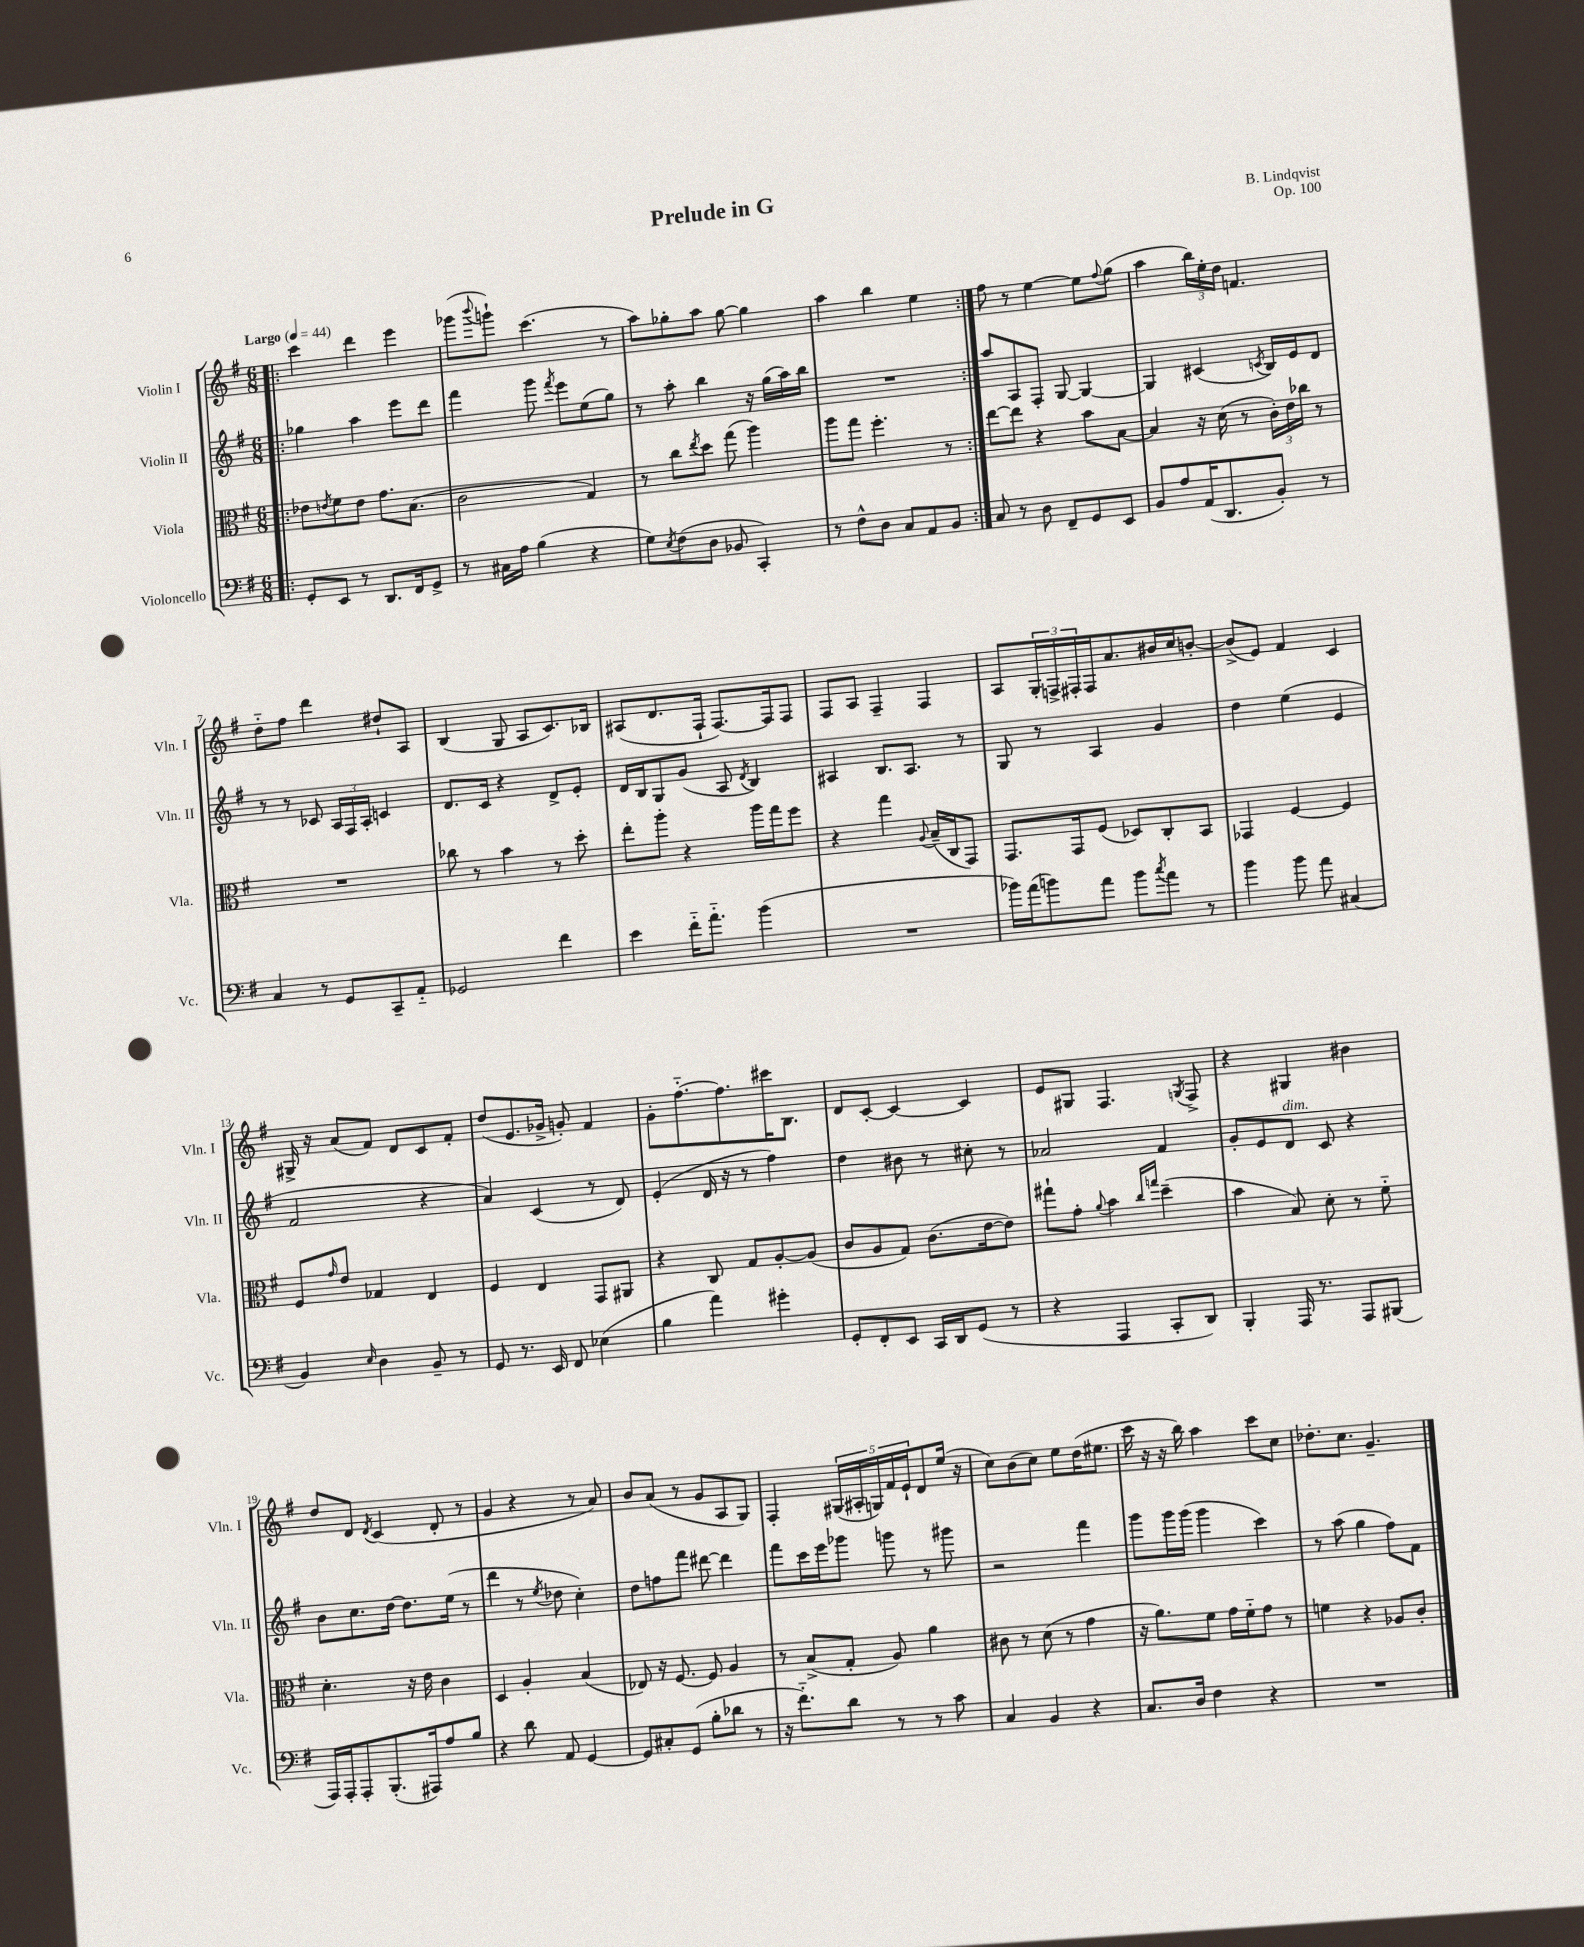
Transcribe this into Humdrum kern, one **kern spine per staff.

**kern	**kern	**kern	**kern
*staff4	*staff3	*staff2	*staff1
*clefF4	*clefC3	*clefG2	*clefG2
*k[f#]	*k[f#]	*k[f#]	*k[f#]
*M6/8	*M6/8	*M6/8	*M6/8
*MM44	*MM44	*MM44	*MM44
=!|:	=!|:	=!|:	=!|:
8GG'/L	8e-\L	4gg-\	4ccc\
.	8qe/	.	.
8EE/J	8f#\	.	.
8r	8e\J	4aa\	4ddd\
8.DD/L	8.g\L	.	.
.	.	8eee\L	4eee\
16FF#/k	(8.B\J	.	.
8GG^/J	.	8ddd\J	.
=	=	=	=
8r	2c\	4fff#\	(8ggg-\L
.	.	.	8qqbbb/
16C#\LL	.	.	8ggg`\J)
16A\JJ	.	.	.
(4B\	.	8ggg\	(4.ccc\
.	.	8qfff#/	.
.	.	8eee\L	.
4r	4G/)	(8ee\	.
.	.	8gg\J)	8r
=	=	=	=
8G\L)	8r	8r	8aa\L)
8qE/	.	.	.
(8F#\	8cc\L	8aa'\	8gg-'\
.	8qee/	.	.
8D\J	8dd\J	4bb\	8aa\J
8BB-/	(8gg\	.	[8gg-\
4CC'/)	4aa\)	16r	4gg-\]
.	.	(16gg\LL	.
.	.	16aa\)	.
.	.	16bb\JJ	.
=	=	=	=
8r	8aa\L	2.r	4aa\
8F#^^\L	8gg\J	.	.
8D\J	4.ff#'\	.	4bb\
8C/L	.	.	.
8AA/	.	.	4ee\
8BB/J	8r	.	.
=:|!	=:|!	=:|!	=:|!
8C/	[8ee\L	8aa/L	8ff#\
8r	8ee\]J	8A/	8r
8D\	4r	8F#'/J	[4ee\
8FF#~/L	.	[8G/	.
8GG/	8b\L	4G/_	8ee\]L
.	.	.	8qqff#/
8EE/J	[8B\J	.	(8gg\J
=	=	=	=
8BB/L	4B/]	4G/]	4aa\
8A/	.	.	.
(16AA/K	16r	(4c#/	24bb\LL)
.	.	.	24ee'\
8.DD/	(16d\	.	.
.	.	.	24dd\JJ
.	8r	.	4.f/
.	.	8qc/	.
8BB'/J)	24c'\LL)	16B/LL)	.
.	24e\	.	.
.	.	16e/J	.
.	24cc-\JJ	.	.
8r	8r	8d/J	.
=	=	=	=
4C/	2.r	8r	8dd'~\L
.	.	8r	8ff#\J
8r	.	8c-/	4ddd\
8GG/L	.	24A/LL	.
.	.	24F#/	.
.	.	24A'/JJ	.
8CC~/	.	4c/	8dd#`/L
8AA'~/J	.	.	8A/J
=	=	=	=
2GG-/	8cc-\	8.d/L	(4B/
.	8r	.	.
.	.	16c/Jk	.
.	4b\	4r	8G/
.	.	.	8A/L
4f#\	8r	8d^/L	8.c/)
.	8dd'\	8e'/J	.
.	.	.	16B-/Jk
=	=	=	=
4e\	8ee'\L	16d/LL	(8A#/L
.	.	16B/J	.
.	8aa'\J	8G/	8.d/
16f#'~\LK	4r	(8g/J	.
8.a'~\J	.	.	16F#`/Jk
.	.	8A/	[8.F#/L)
.	.	8qd/	.
(4b\	16aa\LL	4B/)	.
.	16gg\J	.	16F#/]k
.	8ff#\J	.	8F#/J
=	=	=	=
2.r	4r	4A#/	8F#/L
.	.	.	8A/J
.	4gg\	8.B/L	4F#~/
.	.	8.A#/J	.
.	8qqA/	.	.
.	(16B~/LL	.	4F#/
.	16C/J	.	.
.	8GG/J)	8r	.
=	=	=	=
16b-\LL)	8.GG/L	8G/	8A/L
(16a\J	.	.	.
8b\)	.	8r	24G'/L
.	.	.	24F^/
.	16GG/k	.	.
.	.	.	24F#'/
8a\J	(8F#/J	4A/	16F#/J
.	.	.	8.a/
8b\L	8D-/L)	.	.
8qcc/	.	.	.
8a\J	8C'/	4g/	16b#/L
.	.	.	16cc/J
8r	8BB/J	.	[8b'/J
=	=	=	=
4b\	4GG-/	4dd\	(8b^/]L
.	.	.	8e/J)
8b\	[4F#/	(4ee\	4f#/
8a\	.	.	.
(4C#/	4F#/]	4e/	4c/
=	=	=	=
4BB/)	8F#/L	2f#/	16G#^/
.	.	.	16r
.	16qqg/	.	.
.	8e/J	.	(8a/L
16qqE/	.	.	.
4D\	4G-/	.	8f#/J)
.	.	.	8d/L
8BB~/	4E/	4r	8c/
8r	.	.	8f#'/J
=	=	=	=
8GG/	4F#/	4a/)	(8dd/L
8.r	.	.	8.e/
.	4E/	(4c/	.
16EE/	.	.	16g-^/Jk
8FF#/	.	.	8g'/)
(4E-\	8GG/L	8r	4f#/
.	8AA#/J	8d/)	.
=	=	=	=
4B\	4r	(4e'/	8g'\L
.	.	.	[8.ff#'~\
4a\)	8C/	16d/	.
.	.	16r	8.ff#\]
.	8G/L	8r	.
4g#'\	[8A'/	4ff#\)	16ccc#\K
.	.	.	8.B\J
.	(8A/]J	.	.
=	=	=	=
8GG'/L	8c/L	4dd\	8d/L
8FF#'/	8A/	.	[8c'/J
8EE/J	8G/J)	8b#\	4c/_
16CC/LL	(8.c\L	8r	.
16DD/J	.	.	.
(8GG/J	.	8cc#'\	4c/]
.	[16e\k	.	.
8r	8e\]J)	8r	.
=	=	=	=
4r	8gg#`\L	2a-/	8e/L
.	8g'\J	.	8G#/J
.	8qqa/	.	.
4AAA/	4b\	.	4.F#/
.	16qqcc/LL	.	.
.	16qqgg/JJ	.	.
8CC'/L	(4dd~\	4f#/	.
.	.	.	8qG/
8DD/J)	.	.	8F#^/
=	=	=	=
4BBB'/	4b\	8g'/L	4r
.	.	8e/	.
16AAA/	8B/)	8d/J	4G#/
8.r	.	.	.
.	8d'\	8c/	.
8AAA/L	8r	4r	4b#\
(8BBB#/J	8f#'~\	.	.
=	=	=	=
16AAA/LL)	4.d'\	8b\L	8dd/L
16AAA'/J	.	.	.
8AAA'/	.	8.cc\	8d/J
.	.	.	8qd/
(8.BBB'/	.	.	(4c/
.	.	[16dd\Jk	.
.	16r	8.dd\]L	.
16AAA#/k)	16e\	.	.
8A/	4c\	.	8d'/
.	.	(16ee\Jk	.
8B/J	.	8r	8r
=	=	=	=
4r	4D/	4ddd\	4g/
8d\	4A'/	8r	4r
.	.	8qee/	.
8AA/	.	8dd-\	.
[4GG/	(4B/	4cc'\)	8r
.	.	.	8a/)
=	=	=	=
8GG/]L	8E-/)	8dd\L	8b/L
8C#'/	16r	8ff\	(8a/J
.	[8.F#/	.	.
(8GG/J	.	8fff#\J	8r
8B'\L	8F#/]	[8ddd#\	8g/L
8d-\J	4A/	4ddd#\]	8A/
8r	.	.	8G/J)
=	=	=	=
16r	8r	8fff#\L	4F#'/
8.f#'~\L)	.	.	.
.	(8B^/L	16ccc\L	.
.	.	16eee\J	.
8d\J	8G'/J	8ggg-\J	(20G#/LL
.	.	.	20A#'/
.	.	.	20G/)
8r	8A/)	8ggg\	.
.	.	.	20f#/
.	.	.	20e`/J
8r	4a\	8r	8d/
8c\	.	8ggg#\	(16ee/Jk
.	.	.	16r
=	=	=	=
4C/	8c#\	2r	8cc\L)
.	8r	.	(8b\
4BB/	(8d\	.	8cc\J)
.	8r	.	8ee\L
4r	4g\	4fff#\	(16dd\K
.	.	.	8.ee#\J
=	=	=	=
8.C/L	16r	8ggg\L	16ccc\
.	8.a\L)	.	16r
.	.	16ggg\L	16r
16D/Jk	.	(16ggg\JJ	16bb\)
4F#\	8f#\J	4ggg\	4aa\
.	16g\LL	.	.
.	16f#'~\J	.	.
4r	8g\J	4ccc\)	8ccc\L
.	8r	.	8cc\J
=	=	=	=
2.r	4f\	8r	8.dd-'\L
.	.	(8aa\	.
.	.	.	8.cc\J
.	4r	4gg\	.
.	.	.	4.g~/
.	8A-/L	8ff#\L)	.
.	8c'/J	8f#\J	.
==	==	==	==
*-	*-	*-	*-
